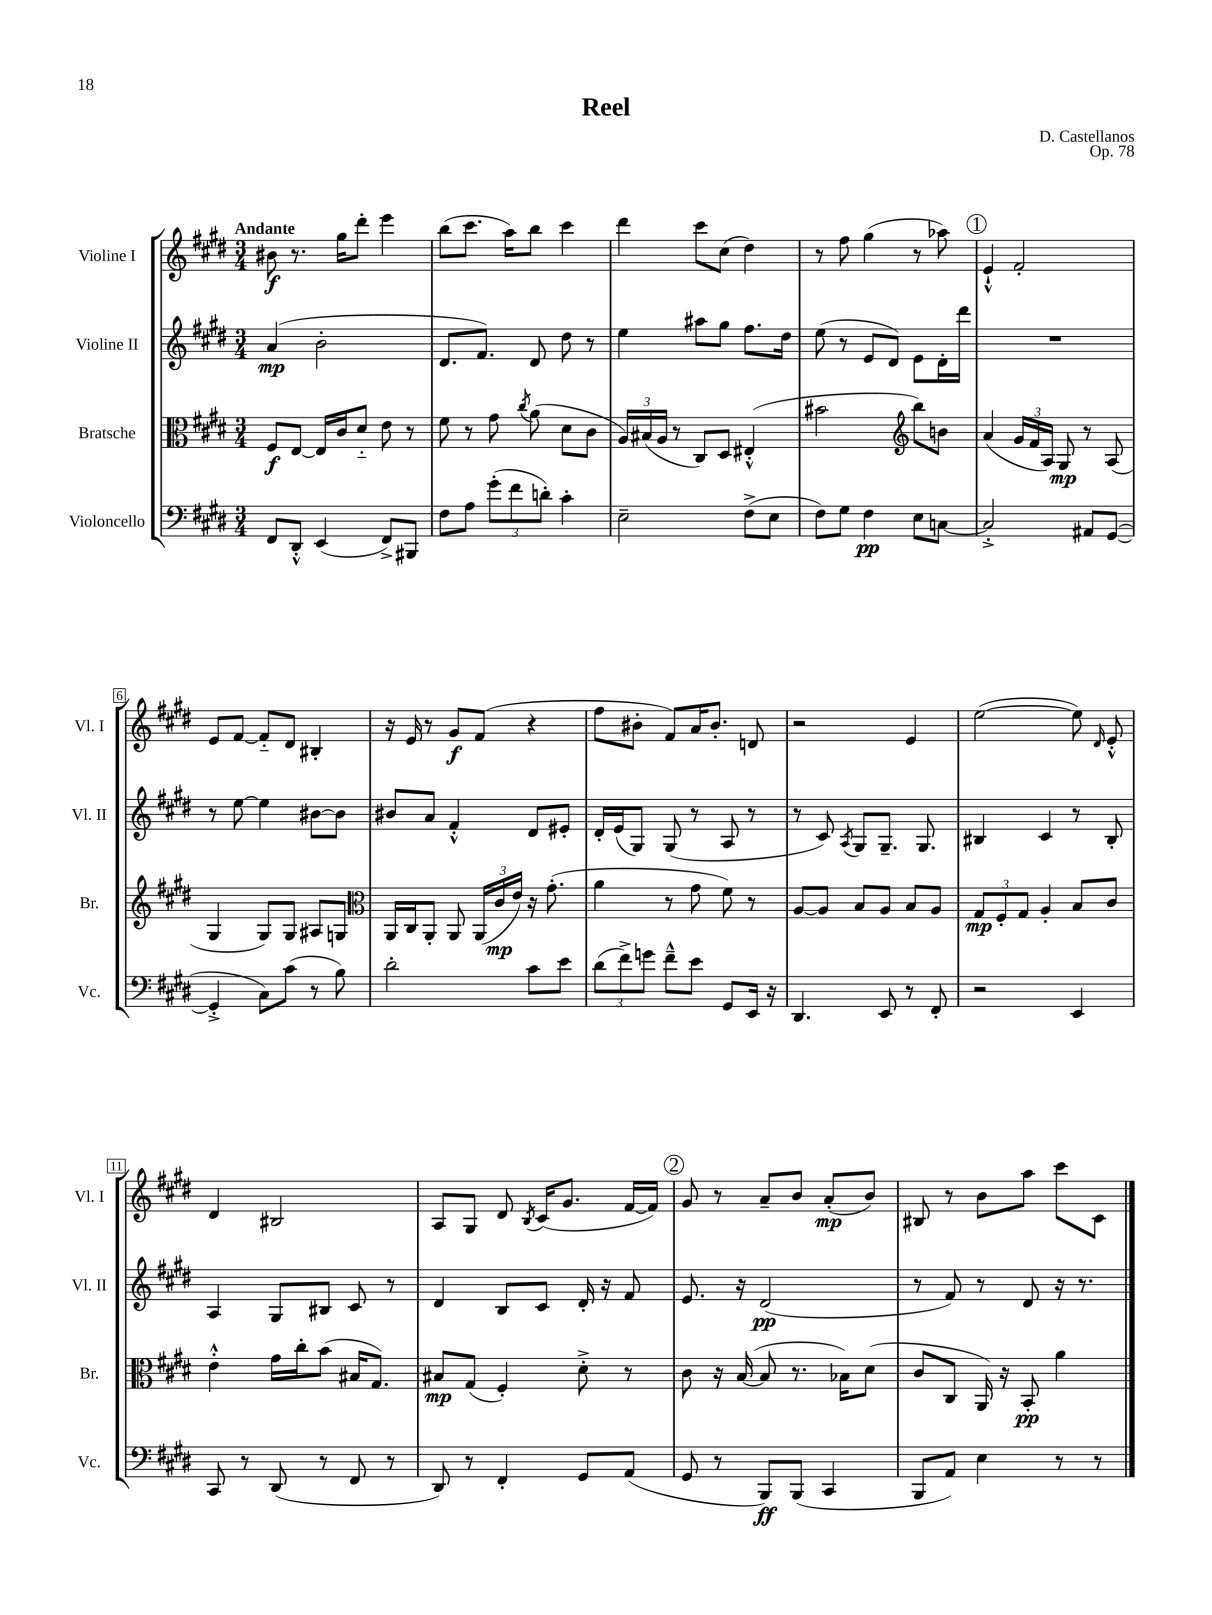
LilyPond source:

\header { title = "Reel" composer = "D. Castellanos" opus = "Op. 78" }
<<
\new StaffGroup <<
\new Staff = "s0" \with { instrumentName = "Violine I" shortInstrumentName = "Vl. I" } {
    \clef treble \key e \major \numericTimeSignature \time 3/4 \tempo "Andante"
    \autoBeamOff bis'8\f r8. gis''16[ dis'''8]-. e'''4 |
    b''8[( cis'''8.] a''16[) b''8] cis'''4 |
    dis'''4 cis'''8[ cis''8]( dis''4) |
    r8 fis''8 gis''4( r8 aes''8) |
    \mark \markup { \circle "1" } e'4-!-^ fis'2-. |
    e'8[ fis'8]~ fis'8[-_ dis'8] bis4-. |
    r16 e'16 r8 gis'8[\f fis'8]( r4 |
    fis''8[ bis'8]-. fis'8[) a'16 bis'8.]-. d'8 |
    r2 e'4 |
    e''2~( e''8) \grace { dis'16 } e'8-.-^ |
    dis'4 bis2 |
    a8[ gis8] dis'8 \acciaccatura { b8 } cis'16[( gis'8.] fis'16[~ fis'16]) |
    \mark \markup { \circle "2" } gis'8 r8 a'8[-- b'8] a'8[-.\mp( b'8]) |
    bis8 r8 b'8[ a''8] cis'''8[ cis'8] \bar "|." |
}
\new Staff = "s1" \with { instrumentName = "Violine II" shortInstrumentName = "Vl. II" } {
    \clef treble \key e \major \numericTimeSignature \time 3/4
    \autoBeamOff a'4\mp( b'2-. |
    dis'8.[ fis'8.]) dis'8 dis''8 r8 |
    e''4 ais''8[ gis''8] fis''8.[ dis''16] |
    e''8( r8 e'8[ dis'8]) e'8[ dis'16-. dis'''16] |
    \mark \markup { \circle "1" } R2. |
    r8 e''8~ e''4 bis'8[~ bis'8] |
    bis'8[ a'8] fis'4-.-^ dis'8[ eis'8]-. |
    dis'16[-. e'16( gis8]) gis8( r8 a8 r8 |
    r8 cis'8) \acciaccatura { a8 } gis8[ gis8.]-- gis8. |
    bis4 cis'4 r8 bis8-. |
    a4 gis8[ bis8] cis'8 r8 |
    dis'4 b8[ cis'8] dis'16-. r16 fis'8 |
    \mark \markup { \circle "2" } e'8. r16 dis'2\pp( |
    r8 fis'8) r8 dis'8 r16 r8. \bar "|." |
}
\new Staff = "s2" \with { instrumentName = "Bratsche" shortInstrumentName = "Br." } {
    \clef alto \key e \major \numericTimeSignature \time 3/4
    \autoBeamOff fis8[\f e8]~ e16[ cis'16 dis'8]-_ e'8 r8 |
    fis'8 r8 gis'8 \acciaccatura { cis''8 } a'8( dis'8[ cis'8] |
    \tuplet 3/2 { a16[) bis16( a16] } r8 cis8[) dis8] eis4-.-^( |
    bis'2 \clef treble b''8[) b'8] |
    \mark \markup { \circle "1" } a'4( \tuplet 3/2 { gis'16[ fis'16 a16]) } gis8\mp r8 a8( |
    gis4 gis8[) gis8] ais8[ g8] |
    \clef alto a,16[ cis16 a,8]-. a,8 \tuplet 3/2 { a,16[( cis'16\mp e'16]) } r16 gis'8.-.( |
    a'4 r8 gis'8 fis'8) r8 |
    a8[~ a8] b8[ a8] b8[ a8] |
    \tuplet 3/2 { gis8[\mp fis8-. gis8] } a4-. b8[ cis'8] |
    e'4-.-^ gis'16[ cis''16-. b'8]( bis16[ gis8.]) |
    bis8[\mp gis8]( fis4-.) dis'8-.-> r8 |
    \mark \markup { \circle "2" } cis'8 r16 b16~( b8 r8. bes16[) dis'8]( |
    cis'8[ cis8] a,16) r16 b,8-.\pp a'4 \bar "|." |
}
\new Staff = "s3" \with { instrumentName = "Violoncello" shortInstrumentName = "Vc." } {
    \clef bass \key e \major \numericTimeSignature \time 3/4
    \autoBeamOff fis,8[ dis,8]-.-^ e,4( fis,8[->) bis,,8] |
    fis8[ a8] \tuplet 3/2 { gis'8[-.( fis'8 d'8]-.) } cis'4-. |
    e2-- fis8[->( e8] |
    fis8[) gis8] fis4\pp e8[ c8]~ |
    \mark \markup { \circle "1" } c2-.-> ais,8[ gis,8]~( |
    gis,4-.-> cis8[) cis'8]( r8 b8) |
    dis'2-. cis'8[ e'8] |
    \tuplet 3/2 { dis'8[( fis'8->) g'8] } fis'8[---^ e'8] gis,8[ e,16] r16 |
    dis,4. e,8 r8 fis,8-. |
    r2 e,4 |
    cis,8 r8 dis,8( r8 fis,8 r8 |
    dis,8) r8 fis,4-. gis,8[ a,8]( |
    \mark \markup { \circle "2" } gis,8 r8 b,,8[\ff) b,,8]( cis,4 |
    b,,8[ a,8]) e4 r8 r8 \bar "|." |
}
>>
>>
\layout { \context { \Score \override BarNumber.stencil = #(make-stencil-boxer 0.1 0.3 ly:text-interface::print) } }
